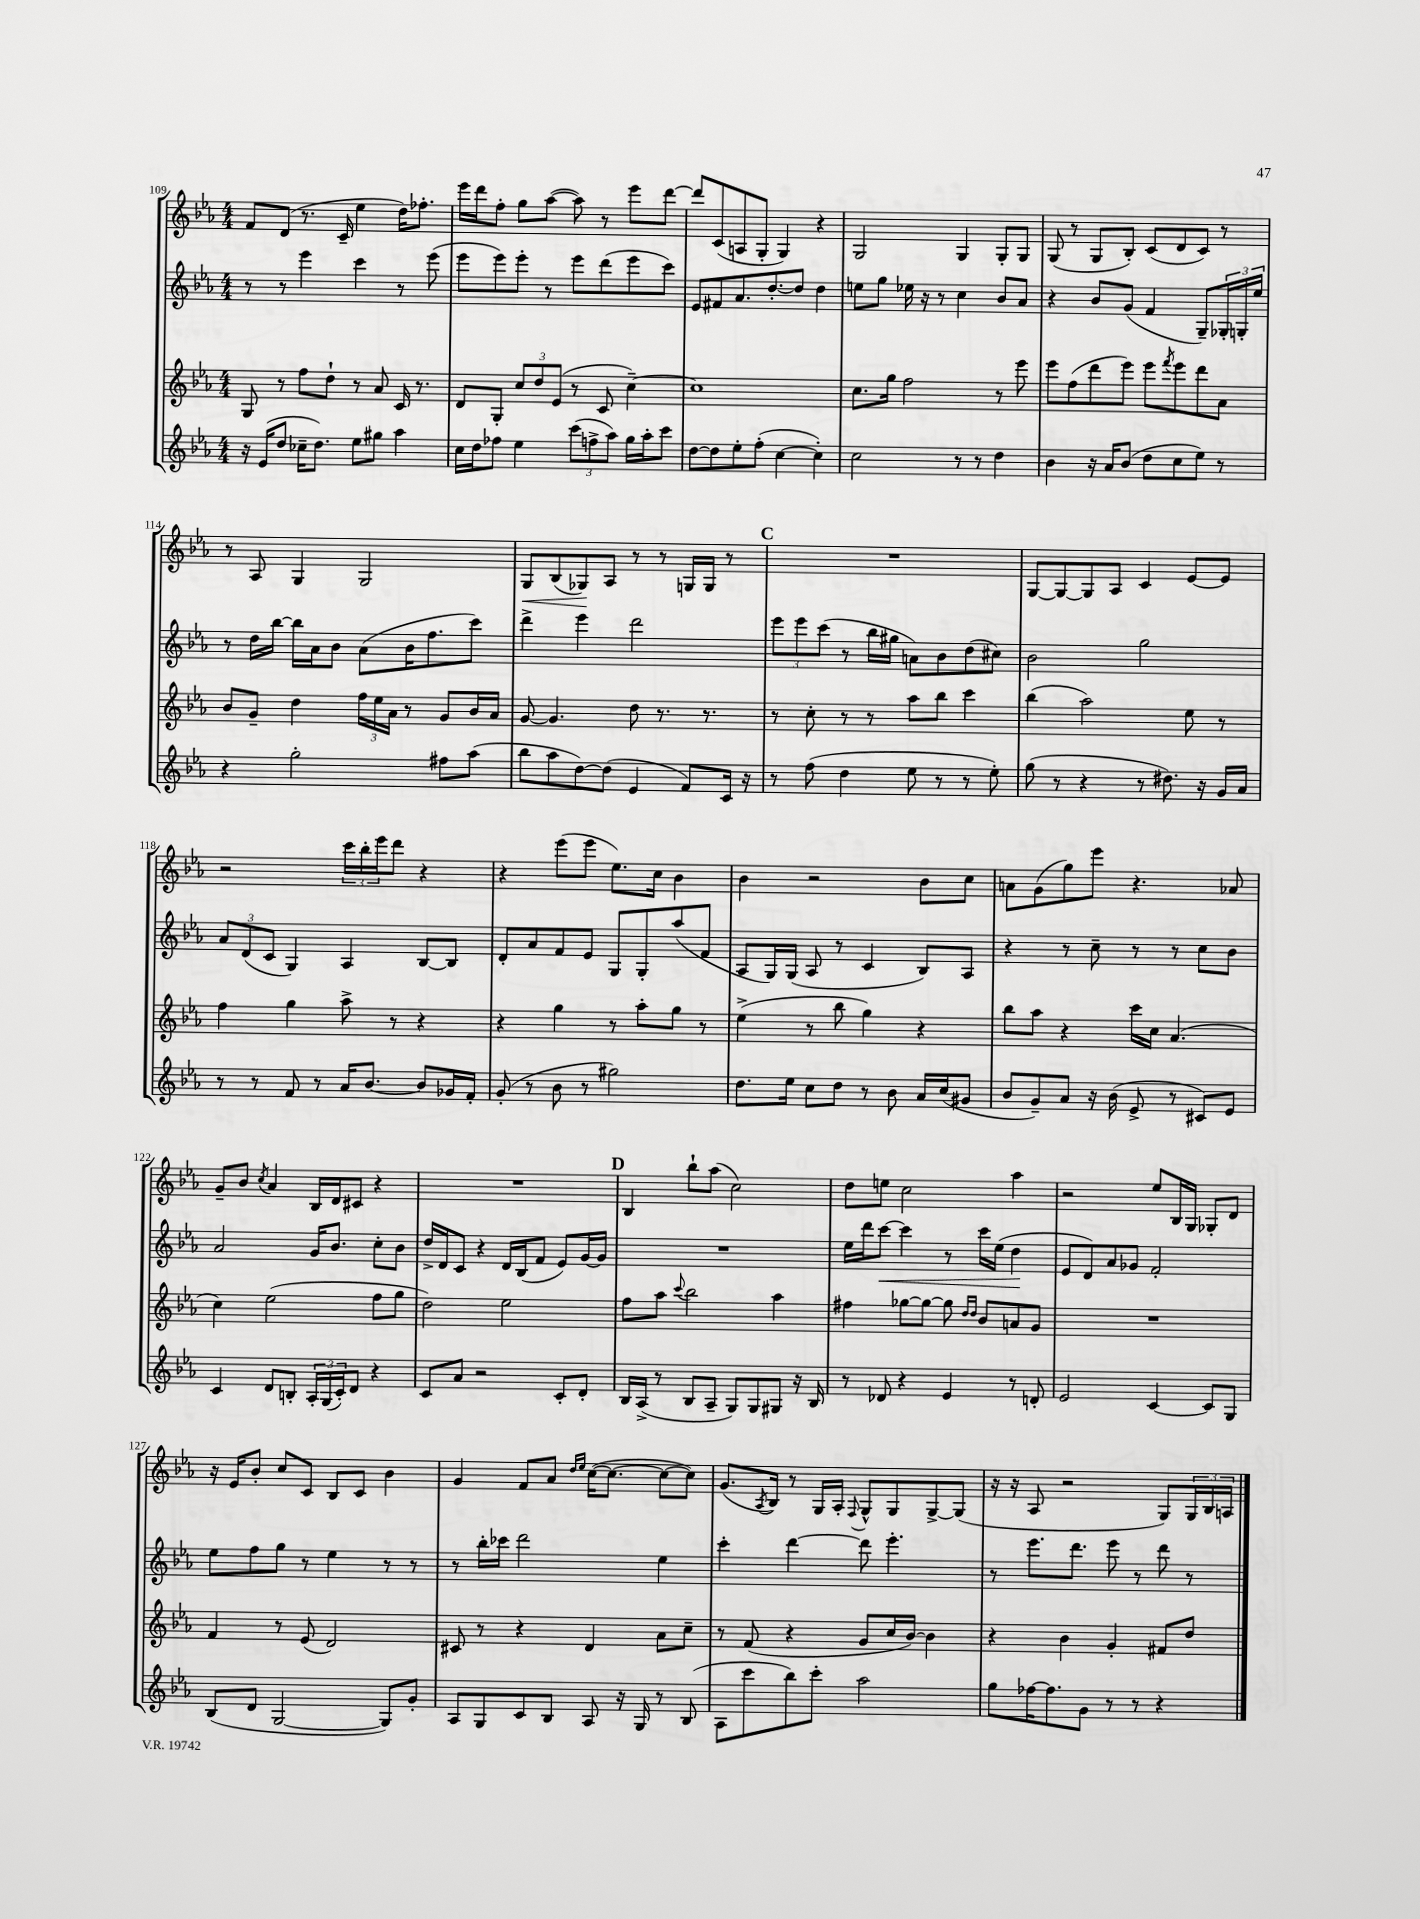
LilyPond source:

<<
\new StaffGroup <<
\new Staff = "s0" {
    \clef treble \key ees \major \numericTimeSignature \time 4/4
    f'8 d'8( r8. c'16-- ees''4 d''16) fes''8.-. |
    ees'''16 d'''16 f''8-. g''8 aes''8~( aes''8) r8 ees'''8 d'''8~ |
    d'''8 c'8( a8 g8-. g4) r4 |
    g2 g4 g8-. g8 |
    g8( r8 g8 bes8-.) c'8( d'8 c'8) r8 |
    r8 aes8 g4 g2 |
    g8\< bes8( ges8\!) aes8 r8 r8 g16 g16 r8 |
    \mark \markup { \bold "C" } R1 |
    g8~ g8~ g8 aes8 c'4 ees'8~ ees'8 |
    r2 \tuplet 3/2 { c'''16 bes''16-. ees'''16 } d'''8 r4 |
    r4 ees'''8( ees'''8 ees''8.) c''16 bes'4 |
    bes'4 r2 bes'8 c''8 |
    a'8 g'8( g''8) ees'''8 r4. aes'8 |
    g'8-- bes'8 \acciaccatura { c''8 } aes'4 bes16 d'16 cis'8 r4 |
    R1 |
    \mark \markup { \bold "D" } bes4 bes''8-! aes''8( c''2) |
    d''8 e''8 c''2 aes''4 |
    r2 ees''8 bes16 g16 ges8-. d'8 |
    r16 ees'16 bes'8-. c''8 c'8 bes8 c'8 bes'4 |
    g'4 f'8 aes'8 \grace { d''16 ees''16 } c''16~( c''8.~ c''8~ c''8) |
    g'8.( \acciaccatura { aes8 } bes16) r8 g16 aes16-. \appoggiatura { f8 } g8-^ g8 g8~-> g8( |
    r16 r16 aes8 r2 g8) \tuplet 3/2 { g16 bes16 a16 } \bar "|." |
}
\new Staff = "s1" {
    \clef treble \key ees \major \numericTimeSignature \time 4/4
    r8 r8 ees'''4 c'''4 r8 ees'''8( |
    ees'''8 ees'''8) ees'''8-. r8 ees'''8 d'''8( ees'''8 c'''8) |
    ees'8 fis'8 aes'8. d''8.~-. d''8 d''4 |
    e''8 g''8 ees''16 r16 r8 c''4 bes'8 aes'8 |
    r4 bes'8 g'8( f'4 g8--) \tuplet 3/2 { ges16-. g16-. ees''16 } |
    r8 d''16 bes''16~ bes''16 aes'16 bes'8 aes'8( bes'16 f''8. c'''8) |
    d'''4-> ees'''4 d'''2 |
    \mark \markup { \bold "C" } \tuplet 3/2 { ees'''8 ees'''8 c'''8( } r8 bes''16 gis''16 a'8) bes'8 d''8( cis''8) |
    bes'2 g''2 |
    \tuplet 3/2 { aes'8 d'8( c'8 } g4) aes4 bes8~ bes8 |
    d'8-. aes'8 f'8 ees'8 g8 g8-. aes''8( f'8 |
    aes8 g16) g16( aes8 r8 c'4 bes8) aes8 |
    r4 r8 c''8-- r8 r8 c''8 bes'8 |
    aes'2 g'16 bes'8. c''8-. bes'8 |
    d''16-> d'16 c'8 r4 d'16 bes16( f'8 ees'8) g'16~ g'16 |
    \mark \markup { \bold "D" } R1 |
    ees''16 d'''16 c'''8~\< c'''4 r8 c'''16 ees''16( d''4\! |
    ees'8 d'8) aes'8 ges'8 f'2-. |
    ees''8 f''8 g''8 r8 ees''4 r8 r8 |
    r8 bes''16-. ces'''16 d'''2 ees''4 |
    c'''4-. d'''4~ d'''8 ees'''4.-. |
    r8 ees'''8. d'''8. ees'''8 r8 d'''8 r8 \bar "|." |
}
\new Staff = "s2" {
    \clef treble \key ees \major \numericTimeSignature \time 4/4
    g8 r8 f''8 d''8-! r8 aes'8 c'16 r8. |
    d'8 g8-. \tuplet 3/2 { c''8 d''8 ees'8( } r8 c'8 c''4~--) |
    c''1 |
    c''8. g''16 f''2 r8 ees'''8 |
    ees'''8 f''8( d'''8 ees'''8) ees'''8 \acciaccatura { f'''8 } ees'''8 d'''8 aes'8 |
    bes'8 g'8-- d''4 \tuplet 3/2 { f''16 ees''16 aes'16 } r8 g'8 bes'16 aes'16 |
    g'8~ g'4. d''8 r8. r8. |
    \mark \markup { \bold "C" } r8 c''8-. r8 r8 aes''8 bes''8 c'''4 |
    bes''4( aes''2) ees''8 r8 |
    f''4 g''4 aes''8-> r8 r4 |
    r4 g''4 r8 aes''8-. g''8 r8 |
    ees''4->( r8 bes''8 g''4) r4 |
    bes''8 aes''8 r4 c'''16 c''16 aes'4.( |
    c''4) ees''2( f''8 g''8 |
    d''2) ees''2 |
    \mark \markup { \bold "D" } f''8 aes''8 \appoggiatura { c'''8 } bes''2 aes''4 |
    fis''4 ges''8~ ges''8~ ges''8 \grace { d''16 d''16 } bes'8 a'8 g'8 |
    R1 |
    f'4 r8 ees'8( d'2) |
    cis'8 r8 r4 d'4 aes'8 c''8-- |
    r8 f'8( r4 g'8 c''16 bes'16~) bes'4 |
    r4 bes'4 g'4-. fis'8 d''8 \bar "|." |
}
\new Staff = "s3" {
    \clef treble \key ees \major \numericTimeSignature \time 4/4
    r16 ees'16( d''8 ces''16-- d''8.) ees''8 gis''8 aes''4 |
    c''16 d''16 fes''8 ees''4 \tuplet 3/2 { c'''8( f''8-> aes''8) } g''16 aes''16-. c'''8 |
    d''8~ d''8 ees''8-. f''8-.( c''4~ c''4-.) |
    c''2 r8 r8 d''4 |
    bes'4 r16 aes'16 bes'8( d''8 c''8 ees''8) r8 |
    r4 g''2-. fis''8 aes''8( |
    bes''8 aes''8 d''8~) d''8( ees'4 f'8) c'16 r16 |
    \mark \markup { \bold "C" } r8 f''8( d''4 ees''8 r8 r8 ees''8-.) |
    g''8( r8 r4 r8 dis''8.) r16 g'16 aes'16 |
    r8 r8 f'8 r8 aes'16 bes'8.~ bes'8 ges'16 f'16-. |
    g'8-.( r8 bes'8 r8 gis''2) |
    d''8. ees''16 c''8 d''8 r8 bes'8 aes'16 c''16( gis'8 |
    bes'8 g'8--) aes'8 r16 bes'16( ees'8-> r8 cis'8) ees'8 |
    c'4 d'8 b8-. \tuplet 3/2 { aes16-. g16( c'16-.) } d'8 r4 |
    c'8 aes'8 r2 c'8-. d'8-. |
    \mark \markup { \bold "D" } bes16 aes16->( r8 bes8 aes8-- g8) g8 gis8 r16 bes16 |
    r8 des'8 r4 ees'4 r8 d'8-. |
    ees'2 c'4~ c'8 g8 |
    bes8( d'8 g2~ g8) g'8-. |
    aes8 g8 c'8 bes8 aes8 r16 g16 r8 bes8( |
    aes8 c'''8 bes''8) c'''8-. aes''2 |
    g''8 fes''16~ fes''8. g'8 r8 r8 r4 \bar "|." |
}
>>
>>
\layout { \context { \Score currentBarNumber = #109 } }
